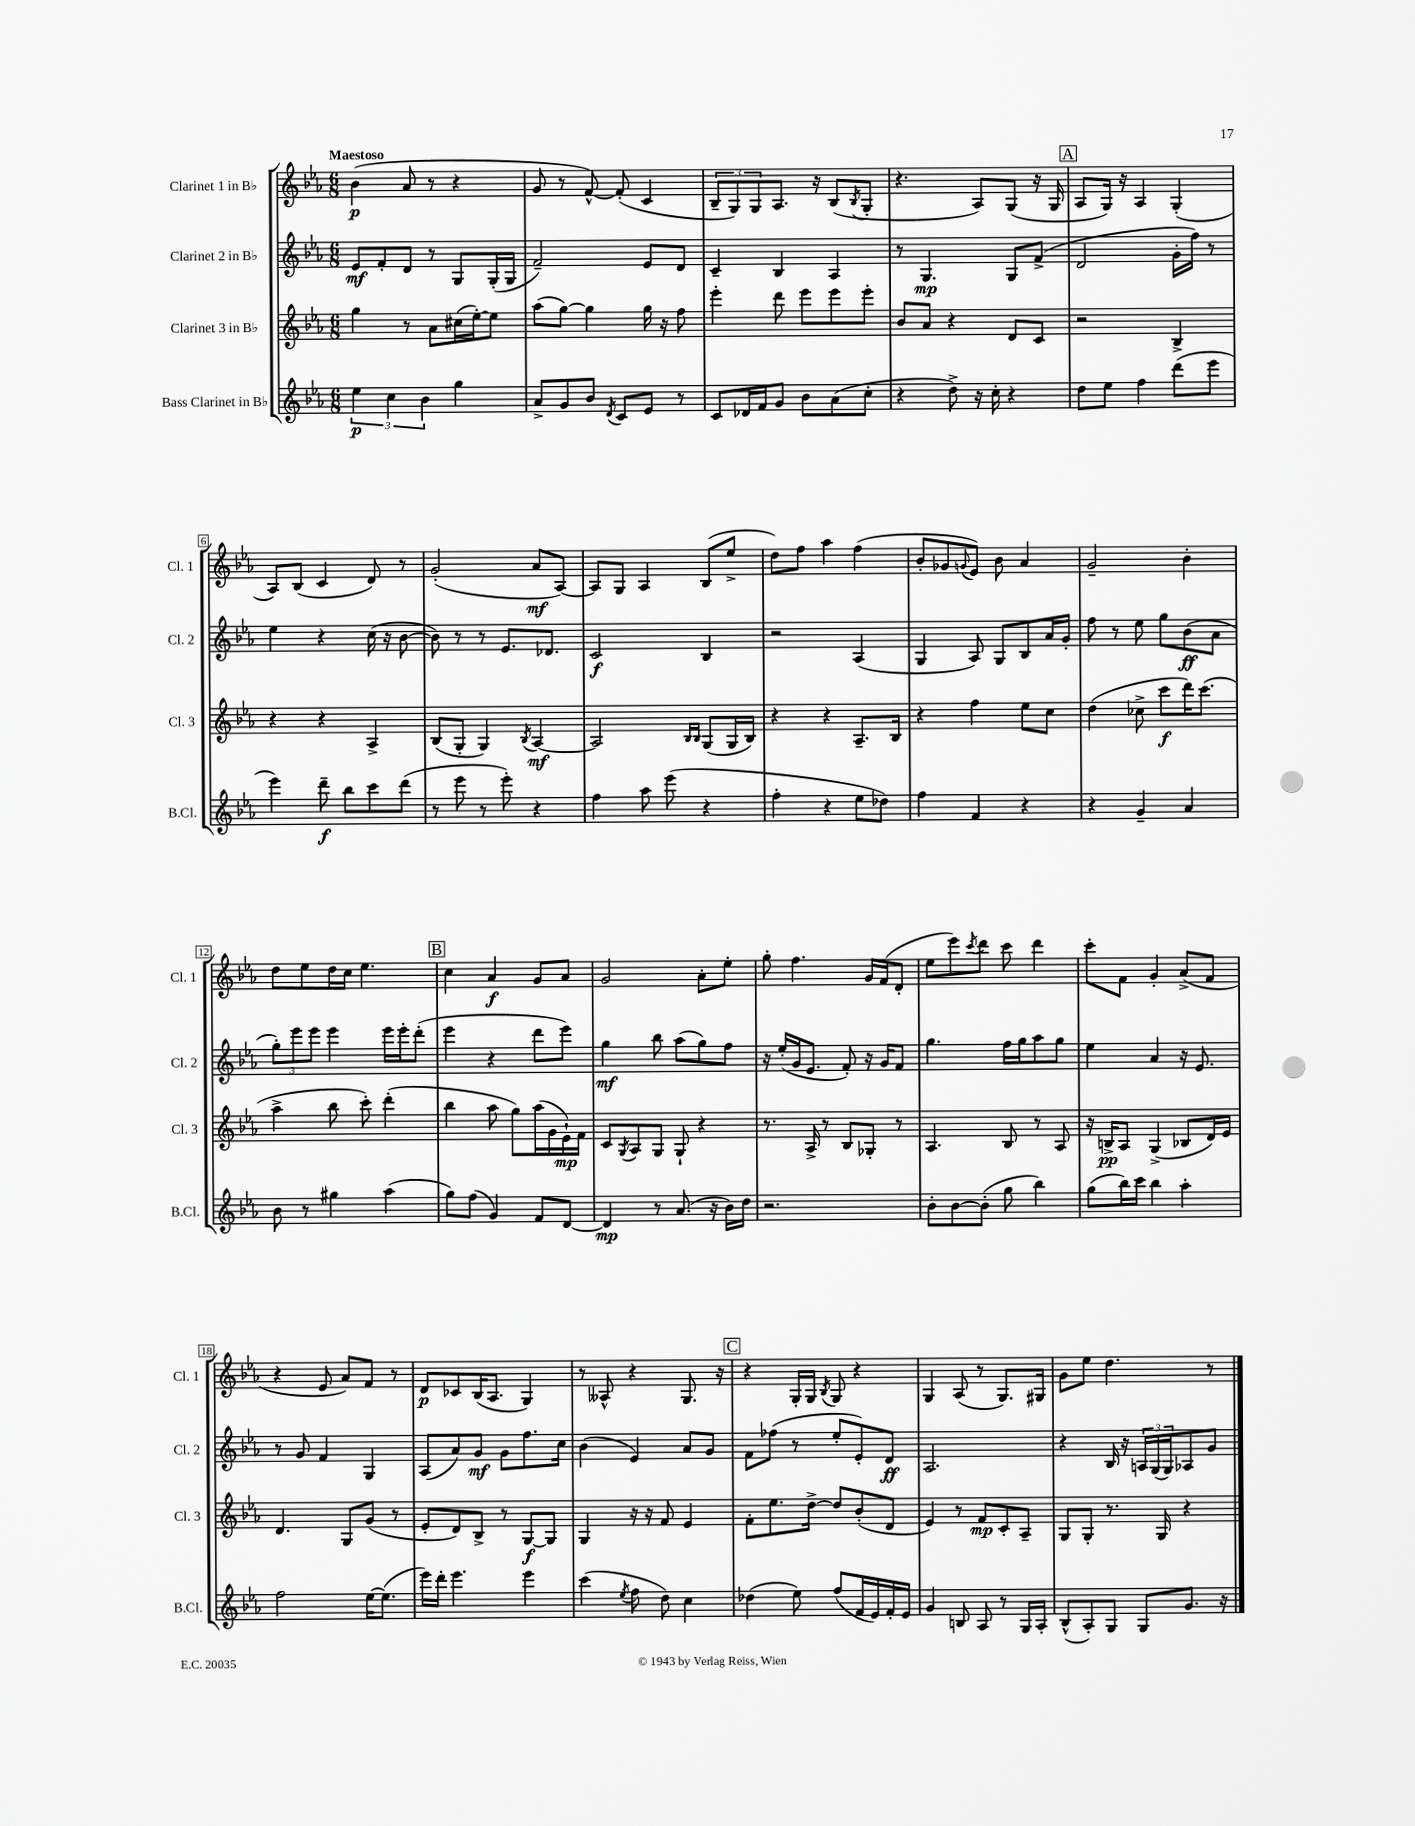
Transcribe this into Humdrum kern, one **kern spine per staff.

**kern	**dynam	**kern	**dynam	**kern	**dynam	**kern	**dynam
*part4	*part4	*part3	*part3	*part2	*part2	*part1	*part1
*staff4	*staff4	*staff3	*staff3	*staff2	*staff2	*staff1	*staff1
*I"Bass Clarinet in B♭	*	*I"Clarinet 3 in B♭	*	*I"Clarinet 2 in B♭	*	*I"Clarinet 1 in B♭	*
*I'B.Cl.	*	*I'Cl. 3	*	*I'Cl. 2	*	*I'Cl. 1	*
*clefG2	*	*clefG2	*	*clefG2	*	*clefG2	*
*k[b-e-a-]	*	*k[b-e-a-]	*	*k[b-e-a-]	*	*k[b-e-a-]	*
*M6/8	*	*M6/8	*	*M6/8	*	*M6/8	*
=1	=1	=1	=1	=1	=1	=1	=1
!	!	!	!	!	!	!LO:TX:a:B:t=Maestoso	!
6ee-\	p	4gg\	.	8e-/L	mf	(4b-\	p
.	.	.	.	8f'/	.	.	.
6cc\	.	.	.	.	.	.	.
.	.	8r	.	8d/J	.	8a-/	.
6b-\	.	.	.	.	.	.	.
.	.	8a-\L	.	8r	.	8r	.
4gg\	.	(16cc#X\L	.	8G/L	.	4r	.
.	.	[16ee-'\J)	.	.	.	.	.
.	.	8ee-\J]	.	(16G'/L	.	.	.
.	.	.	.	16G/JJ	.	.	.
=2	=2	=2	=2	=2	=2	=2	=2
8a-^/L	.	(8aa-\L	.	2f~/)	.	8g/	.
8g/	.	[8gg\J)	.	.	.	8r	.
8b-/J	.	4gg\]	.	.	.	[8f^^/)	.
8qd/	.	.	.	.	.	.	.
8c/L	.	.	.	.	.	(8f'/]	.
8e-/J	.	16gg\	.	8e-/L	.	4c/	.
.	.	16r	.	.	.	.	.
8r	.	8ff\	.	8d/J	.	.	.
=3	=3	=3	=3	=3	=3	=3	=3
8c/L	.	4eee-'\	.	4c~/	.	12B-~/L	.
.	.	.	.	.	.	12G/)	.
16d-X/L	.	.	.	.	.	.	.
.	.	.	.	.	.	12G/	.
16f/J	.	.	.	.	.	.	.
8g/J	.	8ddd\	.	4B-/	.	8.A-/J	.
8b-\L	.	8eee-\L	.	.	.	.	.
.	.	.	.	.	.	16r	.
(8a-\	.	8eee-\	.	4A-/	.	(8B-/L	.
.	.	.	.	.	.	8qB-/	.
8cc'\J	.	8eee-'\J	.	.	.	8G'/J	.
=4	=4	=4	=4	=4	=4	=4	=4
4r	.	8b-/L	.	8r	.	4.r	.
.	.	8a-/J	.	4.G/	mp	.	.
8dd^\)	.	4r	.	.	.	.	.
16r	.	.	.	.	.	8A-/L)	.
16cc'\	.	.	.	.	.	.	.
4r	.	8d/L	.	8G/L	.	(8G/J	.
.	.	8c/J	.	(8f^/J	.	16r	.
.	.	.	.	.	.	16G/	.
!!LO:REH:place=s1:t=A
=5	=5	=5	=5	=5	=5	=5	=5
8dd\L	.	2r	.	2d/	.	8A-/L	.
8ee-\J	.	.	.	.	.	16G/Jk)	.
.	.	.	.	.	.	16r	.
4ff\	.	.	.	.	.	4A-/	.
(8ddd\L	.	4B-^/	.	16g'\LL	.	(4G'/	.
.	.	.	.	16ff\JJ)	.	.	.
8eee-\J	.	.	.	8r	.	.	.
!!LO:LB:g=z
=6	=6	=6	=6	=6	=6	=6	=6
4eee-\)	.	4r	.	4ee-\	.	8A-/L)	.
.	.	.	.	.	.	(8B-/J	.
8ddd~\	f	4r	.	4r	.	4c/	.
8bb-\L	.	.	.	.	.	.	.
8ccc\	.	4A-^/	.	(16cc\	.	8d/)	.
.	.	.	.	16r	.	.	.
(8ddd\J	.	.	.	[8b-\	.	8r	.
=7	=7	=7	=7	=7	=7	=7	=7
8r	.	(8B-/L	.	8b-\])	.	(2g'/	.
8eee-\	.	8G'/J	.	8r	.	.	.
8r	.	4G/)	.	8r	.	.	.
8eee-'\)	.	.	.	8.e-/L	.	.	.
.	.	8qB-/	.	.	.	.	.
4r	.	[4A-/	mf	.	.	8a-/L	mf
.	.	.	.	8.d-X/J	.	.	.
.	.	.	.	.	.	[8A-/J)	.
=8	=8	=8	=8	=8	=8	=8	=8
4ff\	.	2A-/]	.	2c/	f	8A-/L]	.
.	.	.	.	.	.	8G/J	.
8aa-\	.	.	.	.	.	4A-/	.
(8eee-\	.	.	.	.	.	.	.
.	.	16qqB-/LL	.	.	.	.	.
.	.	16qqB-/JJ	.	.	.	.	.
4r	.	(8G/L	.	4B-/	.	(8B-/L	.
.	.	16G/L	.	.	.	8ee-^/J	.
.	.	16B-/JJ)	.	.	.	.	.
=9	=9	=9	=9	=9	=9	=9	=9
4ff'\	.	4r	.	2r	.	8dd\L)	.
.	.	.	.	.	.	8ff\J	.
4r	.	4r	.	.	.	4aa-\	.
8ee-\L	.	8.A-~/L	.	(4A-/	.	(4ff\	.
8dd-X\J)	.	.	.	.	.	.	.
.	.	16B-/Jk	.	.	.	.	.
=10	=10	=10	=10	=10	=10	=10	=10
4ff\	.	4r	.	4G/	.	8b-'/L	.
.	.	.	.	.	.	8g-X/	.
.	.	.	.	.	.	8qqgn/	.
4f/	.	4ff\	.	8A-/)	.	8e-/J)	.
.	.	.	.	8G/L	.	8b-\	.
4r	.	8ee-\L	.	8B-/	.	4a-/	.
.	.	8cc\J	.	16a-/L	.	.	.
.	.	.	.	16g'/JJ	.	.	.
=11	=11	=11	=11	=11	=11	=11	=11
4r	.	(4dd\	.	8ff\	.	2g~/	.
.	.	.	.	8r	.	.	.
4g~/	.	8cc-X^\	.	8ee-\	.	.	.
.	.	8ccc\L	f	8gg\L	.	.	.
4a-/	.	16ddd\K)	.	(8b-\	ff	4b-'\	.
.	.	(8.ccc\J	.	.	.	.	.
.	.	.	.	8a-\J	.	.	.
!!LO:LB:g=z
=12	=12	=12	=12	=12	=12	=12	=12
8b-\	.	4aa-^\	.	12gg'\L)	.	8dd\L	.
.	.	.	.	12eee-\	.	.	.
8r	.	.	.	.	.	8ee-\	.
.	.	.	.	12eee-\J	.	.	.
4gg#X\	.	8bb-\	.	4eee-\	.	16dd\L	.
.	.	.	.	.	.	16cc\JJ	.
.	.	8ccc'\)	.	.	.	4.ee-\	.
(4aa-\	.	(4ddd'\	.	16eee-\LL	.	.	.
.	.	.	.	16eee-'\J	.	.	.
.	.	.	.	(8ddd'\J	.	.	.
!!LO:REH:place=s1:t=B
=13	=13	=13	=13	=13	=13	=13	=13
8gg\L)	.	4bb-\	.	4eee-\	.	4cc\	.
(8ff\J	.	.	.	.	.	.	.
4g/)	.	8aa-\	.	4r	.	4a-/	f
.	.	8gg\L)	.	.	.	.	.
8f/L	.	(16aa-\L	.	8ddd\L	.	8g/L	.
.	.	16g\	.	.	.	.	.
[8d/J	.	16e-`\)	mp	8eee-\J)	.	8a-/J	.
.	.	16f\JJ	.	.	.	.	.
=14	=14	=14	=14	=14	=14	=14	=14
4d/]	mp	8c/L	.	4gg\	mf	2g/	.
.	.	8qG/	.	.	.	.	.
.	.	8A-/	.	.	.	.	.
8r	.	8G/J	.	8bb-\	.	.	.
(8.a-/	.	8G`/	.	(8aa-\L	.	.	.
.	.	4r	.	8gg\)	.	8a-'\L	.
16r	.	.	.	.	.	.	.
16b-\LL)	.	.	.	8ff\J	.	8ee-'\J	.
16dd\JJ	.	.	.	.	.	.	.
=15	=15	=15	=15	=15	=15	=15	=15
2.r	.	8.r	.	16r	.	8gg'\	.
.	.	.	.	(16ee-'/LL	.	.	.
.	.	.	.	16g/J	.	4.ff\	.
.	.	16A-^/	.	8.e-/J	.	.	.
.	.	8r	.	.	.	.	.
.	.	8B-/L	.	8f'/)	.	.	.
.	.	8G-X'/J	.	16r	.	16g/LL	.
.	.	.	.	16g/KL	.	(16f/J	.
.	.	8r	.	8f/J	.	8d'/J	.
=16	=16	=16	=16	=16	=16	=16	=16
8b-'\L	.	4.A-/	.	4.gg\	.	8ee-\L	.
[8b-\	.	.	.	.	.	8eee-\)	.
.	.	.	.	.	.	8qccc/	.
(8b-'\J]	.	.	.	.	.	8ddd\J	.
8gg\	.	8B-/	.	16ff\LL	.	8ccc\	.
.	.	.	.	16gg\J	.	.	.
4bb-\)	.	8r	.	8aa-\	.	4ddd\	.
.	.	8A-/	.	8gg\J	.	.	.
=17	=17	=17	=17	=17	=17	=17	=17
(8gg\L	.	16r	.	4ee-\	.	8ccc'\L	.
.	.	16Bn^/KL	pp	.	.	.	.
16bb-\L)	.	8A-/J	.	.	.	8f\J	.
16ccc\JJ	.	.	.	.	.	.	.
4bb-\	.	(4G^/	.	4a-/	.	4g'/	.
4aa-'\	.	8B-X/L	.	16r	.	(8a-^/L	.
.	.	.	.	8.e-/	.	.	.
.	.	16d/L)	.	.	.	8f/J	.
.	.	16e-/JJ	.	.	.	.	.
!!LO:LB:g=z
=18	=18	=18	=18	=18	=18	=18	=18
2ff\	.	4.d/	.	8r	.	4r	.
.	.	.	.	8g/	.	.	.
.	.	.	.	4f/	.	8e-/	.
.	.	8G/L	.	.	.	8a-/L)	.
[16ee-\KL	.	(8g/J	.	4G/	.	8f/J	.
(8.ee-\J]	.	.	.	.	.	.	.
.	.	8r	.	.	.	8r	.
=19	=19	=19	=19	=19	=19	=19	=19
16eee-\LL)	.	8e-'/L	.	(8A-/L	.	8d/L	p
16ddd'\JJ	.	.	.	.	.	.	.
4.eee-\	.	8d/)	.	8a-/)	.	8c-X/	.
.	.	8B-^/J	.	8g/J	mf	(16B-/K	.
.	.	.	.	.	.	8.A-/J	.
.	.	8r	.	8g\L	.	.	.
4eee-\	.	[8G/L	f	8.ff\	.	4G/)	.
.	.	8G/J]	.	.	.	.	.
.	.	.	.	16cc\Jk	.	.	.
=20	=20	=20	=20	=20	=20	=20	=20
(4ccc\	.	4G/	.	(4b-\	.	8r	.
.	.	.	.	.	.	8A--X^^/	.
8qee-/	.	.	.	.	.	.	.
8ff\	.	16r	.	4e-/)	.	4r	.
.	.	16r	.	.	.	.	.
8dd\)	.	8f/	.	.	.	.	.
4cc\	.	4e-/	.	8a-/L	.	8.G/	.
.	.	.	.	8g/J	.	.	.
.	.	.	.	.	.	16r	.
!!LO:REH:place=s1:t=C
=21	=21	=21	=21	=21	=21	=21	=21
(4dd-X\	.	8f'\L	.	8f\L	.	4r	.
.	.	8.ee-\	.	(8ff-X\J	.	.	.
8ee-\)	.	.	.	8r	.	16G'/LL	.
.	.	[16dd^\Jk	.	.	.	16G/JJ	.
.	.	.	.	.	.	8qB-/	.
(8ff/L	.	8dd/L]	.	8ee-'/L	.	8G/	.
16f/L	.	(8b-'/	.	8e-'/)	.	4r	.
16e-/)	.	.	.	.	.	.	.
16f'/	.	8d/J	.	8d/J	ff	.	.
16e-/JJ	.	.	.	.	.	.	.
=22	=22	=22	=22	=22	=22	=22	=22
4g/	.	4e-/)	.	2.A-/	.	4G/	.
8Bn/	.	8r	.	.	.	(8A-/	.
8A-/	.	8f/L	mp	.	.	8r	.
8r	.	8c'/	.	.	.	8.G/L)	.
16G/LL	.	8A-~/J	.	.	.	.	.
16A-'/JJ	.	.	.	.	.	16G#X/Jk	.
=23	=23	=23	=23	=23	=23	=23	=23
(8B-^^/L	.	8G/L	.	4r	.	8g\L	.
8A-'/)	.	8G'/J	.	.	.	8ee-\J	.
8G/J	.	8.r	.	16B-/	.	4.dd\	.
.	.	.	.	16r	.	.	.
8G/L	.	.	.	24An/LL	.	.	.
.	.	.	.	(24G/	.	.	.
.	.	16G/	.	.	.	.	.
.	.	.	.	24G/J)	.	.	.
8.g/J	.	4r	.	8A-X/	.	.	.
.	.	.	.	8g/J	.	8r	.
16r	.	.	.	.	.	.	.
==	==	==	==	==	==	==	==
*-	*-	*-	*-	*-	*-	*-	*-
